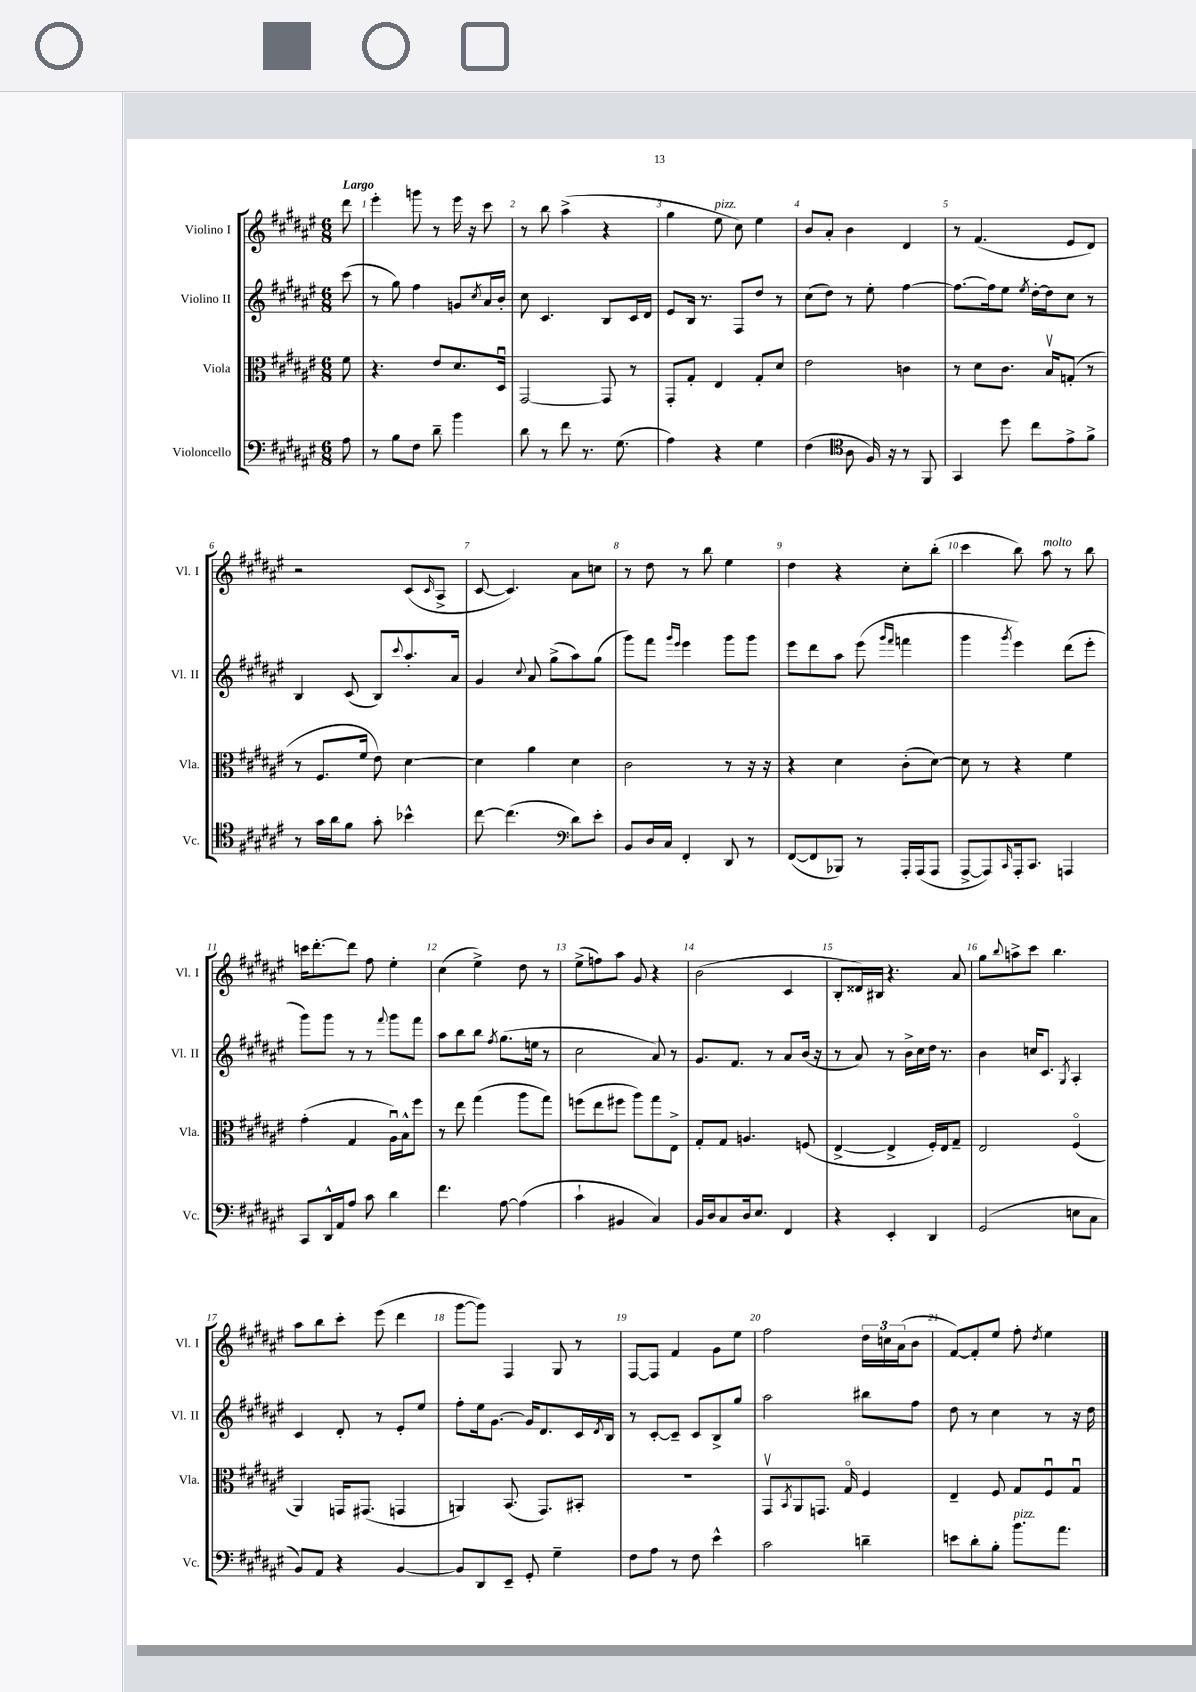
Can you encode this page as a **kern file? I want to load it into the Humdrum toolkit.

**kern	**kern	**kern	**kern
*staff4	*staff3	*staff2	*staff1
*clefF4	*clefC3	*clefG2	*clefG2
*k[f#c#g#d#a#e#]	*k[f#c#g#d#a#e#]	*k[f#c#g#d#a#e#]	*k[f#c#g#d#a#e#]
*M6/8	*M6/8	*M6/8	*M6/8
8A#\	8f#\	(8ccc#\	8ddd#\
=	=	=	=
8r	4.r	8r	4eee#'\
8B\L	.	8gg#\)	.
8F#\J	.	4ff#\	8ggg\
8d#~\	8e#/L	.	8r
4b\	8.d#/	8g/L	16eee#\
.	.	.	16r
.	.	8qcc#/	.
.	.	16a#/L	8ccc#\
.	16D#u/Jk	16b'/JJ	.
=	=	=	=
8d#\	[2GG#/	8cc#\	8r
8r	.	4.c#/	8bb\
8f#\	.	.	(4aa#^\
8.r	.	.	.
.	8GG#/]	8B/L	4r
(8.G#\	.	.	.
.	8r	16c#/L	.
.	.	16d#/JJ	.
=	=	=	=
4A#\)	8GG#'/L	8e#/L	4gg#\
.	8G#'/J	16B/Jk	.
.	.	8.r	.
4r	4E#/	.	8ee#\
.	.	8F#/L	8cc#\)
4G#\	8G#'/L	8dd#/J	4ee#\
.	8d#/J	8r	.
=	=	=	=
(4F#\	2e#\	(8cc#\L	8b/L
.	.	8dd#\J)	8a#'/J
*clefC4	*	*	*
8A#\	.	8r	4b\
16F#/)	.	8ee#'\	.
16r	.	.	.
8r	4c\	[4ff#\	4d#/
8FF#/	.	.	.
=	=	=	=
4GG#/	8r	8.ff#\_L	8r
.	8d#\L	.	(4.f#/
.	.	16ff#\]k	.
8dd#\	8.c#\J	8ee#\J	.
.	.	8qee#/	.
8cc#\L	.	[16dd#'\LL	.
.	16Bv/LK	16dd#\]J	.
8e#^\	(8G'/J	8cc#\J	8e#/L
8f#^\J	8r	8r	8d#/J)
=	=	=	=
8r	8r	4B/	2r
16g#\LL	8.F#/L	.	.
16a#\J	.	.	.
8f#\J	.	(8c#/	.
.	16f#/Jk	.	.
8g#'\	8e#\)	8B/L)	.
.	.	8qqccc#/	.
4b-^^\	[4d#\	8.aa#'/	(8c#/L
.	.	.	16qqc#/
.	.	.	8A#^/J
.	.	16a#/Jk	.
=	=	=	=
[8cc#\	4d#\]	4g#/	[8c#/
(4.cc#\]	.	.	4.c#/])
.	.	8qqcc#/	.
.	4a#\	8a#/	.
.	.	(8gg#^\L	.
*clefF4	*	*	*
8d#\L)	4d#\	8aa#\)	8a#\L
8e#'\J	.	(8gg#\J	8cc\J
=	=	=	=
8BB/L	2c#\	8ggg#\L)	8r
16D#/L	.	8fff#\J	8dd#\
16C#/JJ	.	.	.
.	.	16qqggg#/LL	.
.	.	16qqeee#/JJ	.
4FF#'/	.	4eee#\	8r
.	.	.	8bb\
8DD#/	8r	8ggg#\L	4ee#\
8r	16r	8ggg#\J	.
.	16r	.	.
=	=	=	=
([8FF#/L	4r	8eee#\L	4dd#\
8FF#/]	.	8ddd#\	.
8BBB-/J)	4d#\	8aa#\J	4r
8r	.	(8eee#\	.
.	.	16qqggg#/LL	.
.	.	16qqfff#/JJ	.
16AAA#'/LL	(8c#'\L	4fff\	8cc#'\L
(16AAA#/J	.	.	.
8AAA#/J	[8d#\J)	.	(8bb'\J
=	=	=	=
[8AAA#^/L	8d#\]	4ggg#\	4ccc#\
8AAA#/])	8r	.	.
16qqCC#/	.	8qggg#/	.
16AAA#'/k	4r	4eee#\)	8bb\)
8.CC#/J	.	.	.
.	.	.	8aa#\
4AAA/	4f#\	(8ddd#\L	8r
.	.	8eee#'\J	8bb\
=	=	=	=
8CC#/L	(4g#'\	8ggg#\L)	16ccc\LK
.	.	.	[8.ddd#'\
16DD#^^/L	.	8ggg#\J	.
16AA#/J	.	.	.
8A#/J	4G#/	8r	8ddd#\]J
8c#\	.	8r	8ff#\
.	.	8qqfff#/	.
4d#\	16A#u\LL)	8ggg#\L	4ee#'\
.	16B^^\J	.	.
.	8ff#\J	8fff#\J	.
=	=	=	=
4.f#\	8r	8aa#\L	(4cc#\
.	8ee#\	8bb\	.
.	(4gg#\	8bb\J	4ee#^\)
.	.	8qff#/	.
[8A#\	.	(8.gg#\L	.
(4A#\]	8aa#\L	.	8dd#\
.	.	16ee\Jk	.
.	8gg#\J)	8r	8r
=	=	=	=
4c#`\	(8ff\L	2cc#\	(8ee#^\L
.	8ee#\	.	8ff\)
4BB#/	8ff#\J	.	8aa#\J
.	8aa#\L)	.	8g#/
4C#/)	8gg#\	8a#/)	4r
.	8E#^\J	8r	.
=	=	=	=
16BB/LL	8G#'/L	8.g#/L	(2b\
16D#/J	.	.	.
8C#/	8G#/J	.	.
.	.	8.f#/J	.
16D#/k	4.A/	.	.
8.E#/J	.	.	.
.	.	8r	.
4FF#/	.	8a#/L	4c#/
.	(8F/	(16b/Jk	.
.	.	16r	.
=	=	=	=
4r	[4E#^/	8r	8B'/L
.	.	8a#/)	16d##/L)
.	.	.	16B#/JJ
4EE#'/	4E#^/]	8r	4.r
.	.	16b^\LL	.
.	.	16cc#\	.
4DD#/	16F#'/LL)	16dd#\JJ	.
.	16E#/J	8.r	.
.	8G#~/J	.	8a#/
=	=	=	=
(2GG#/	2E#/	4b\	8gg#\L
.	.	.	8qqbb/
.	.	.	8aa^\
.	.	16cc/LK	8ccc#\J
.	.	8.c#/J	.
.	.	.	4.bb\
.	.	8qG#/	.
8E\L	(4F#o/	4A#'/	.
8C#\J	.	.	.
=	=	=	=
8BB/L)	4AA#/)	4c#/	8aa#\L
8AA#/J	.	.	8bb\
4r	16GG/LK	8d#'/	8ccc#'\J
.	(8.GG#/J	.	.
.	.	8r	(8eee#\
[4BB/	4GG/	8e#'/L	4ddd#\
.	.	8ee#/J	.
=	=	=	=
8BB/]L	4AA/)	8ff#'\L	[8ggg#\L
8DD#/	.	16ee#\k	8ggg#\]J)
.	.	[8.g#\J	.
8EE#~/J	(8.BB/	.	4F#/
8GG#'/	.	16g#/]LK	.
.	8.GG#/L)	8.d#/	.
4G#~\	.	.	8G#/
.	8BB#'/J	16c#/L	8r
.	.	8qd#/	.
.	.	16B/JJ	.
=	=	=	=
8F#\L	2.r	8r	[8F#/L
8A#\J	.	[8c#'/L	8F#/]J
8r	.	8c#~/]J	4f#/
8F#\	.	8c#/L	.
4e#^^\	.	8B^/	8g#\L
.	.	8gg#/J	8ee#\J
=	=	=	=
2c#\	8GG#v/L	2aa#\	2ff#\
.	8qBB/	.	.
.	8AA#/	.	.
.	8.GG/J	.	.
.	16G#o/	.	.
4d~\	4F#/	8bb#\L	24dd#\LL
.	.	.	24cc\
.	.	.	(24a#\J
.	.	8ff#\J	8b\J
=	=	=	=
8e\L	4E#~/	8dd#\	[8f#/L)
8d#'\	.	8r	8f#'/]
8B'\J	8F#/	4cc#\	8ee#/J
8.b\L	8G#/L	.	8ff#'\
.	.	.	8qdd#/
.	8F#u/	8r	4ee#\
8.a#\J	.	.	.
.	8G#u/J	16r	.
.	.	16dd#\	.
==	==	==	==
*-	*-	*-	*-
